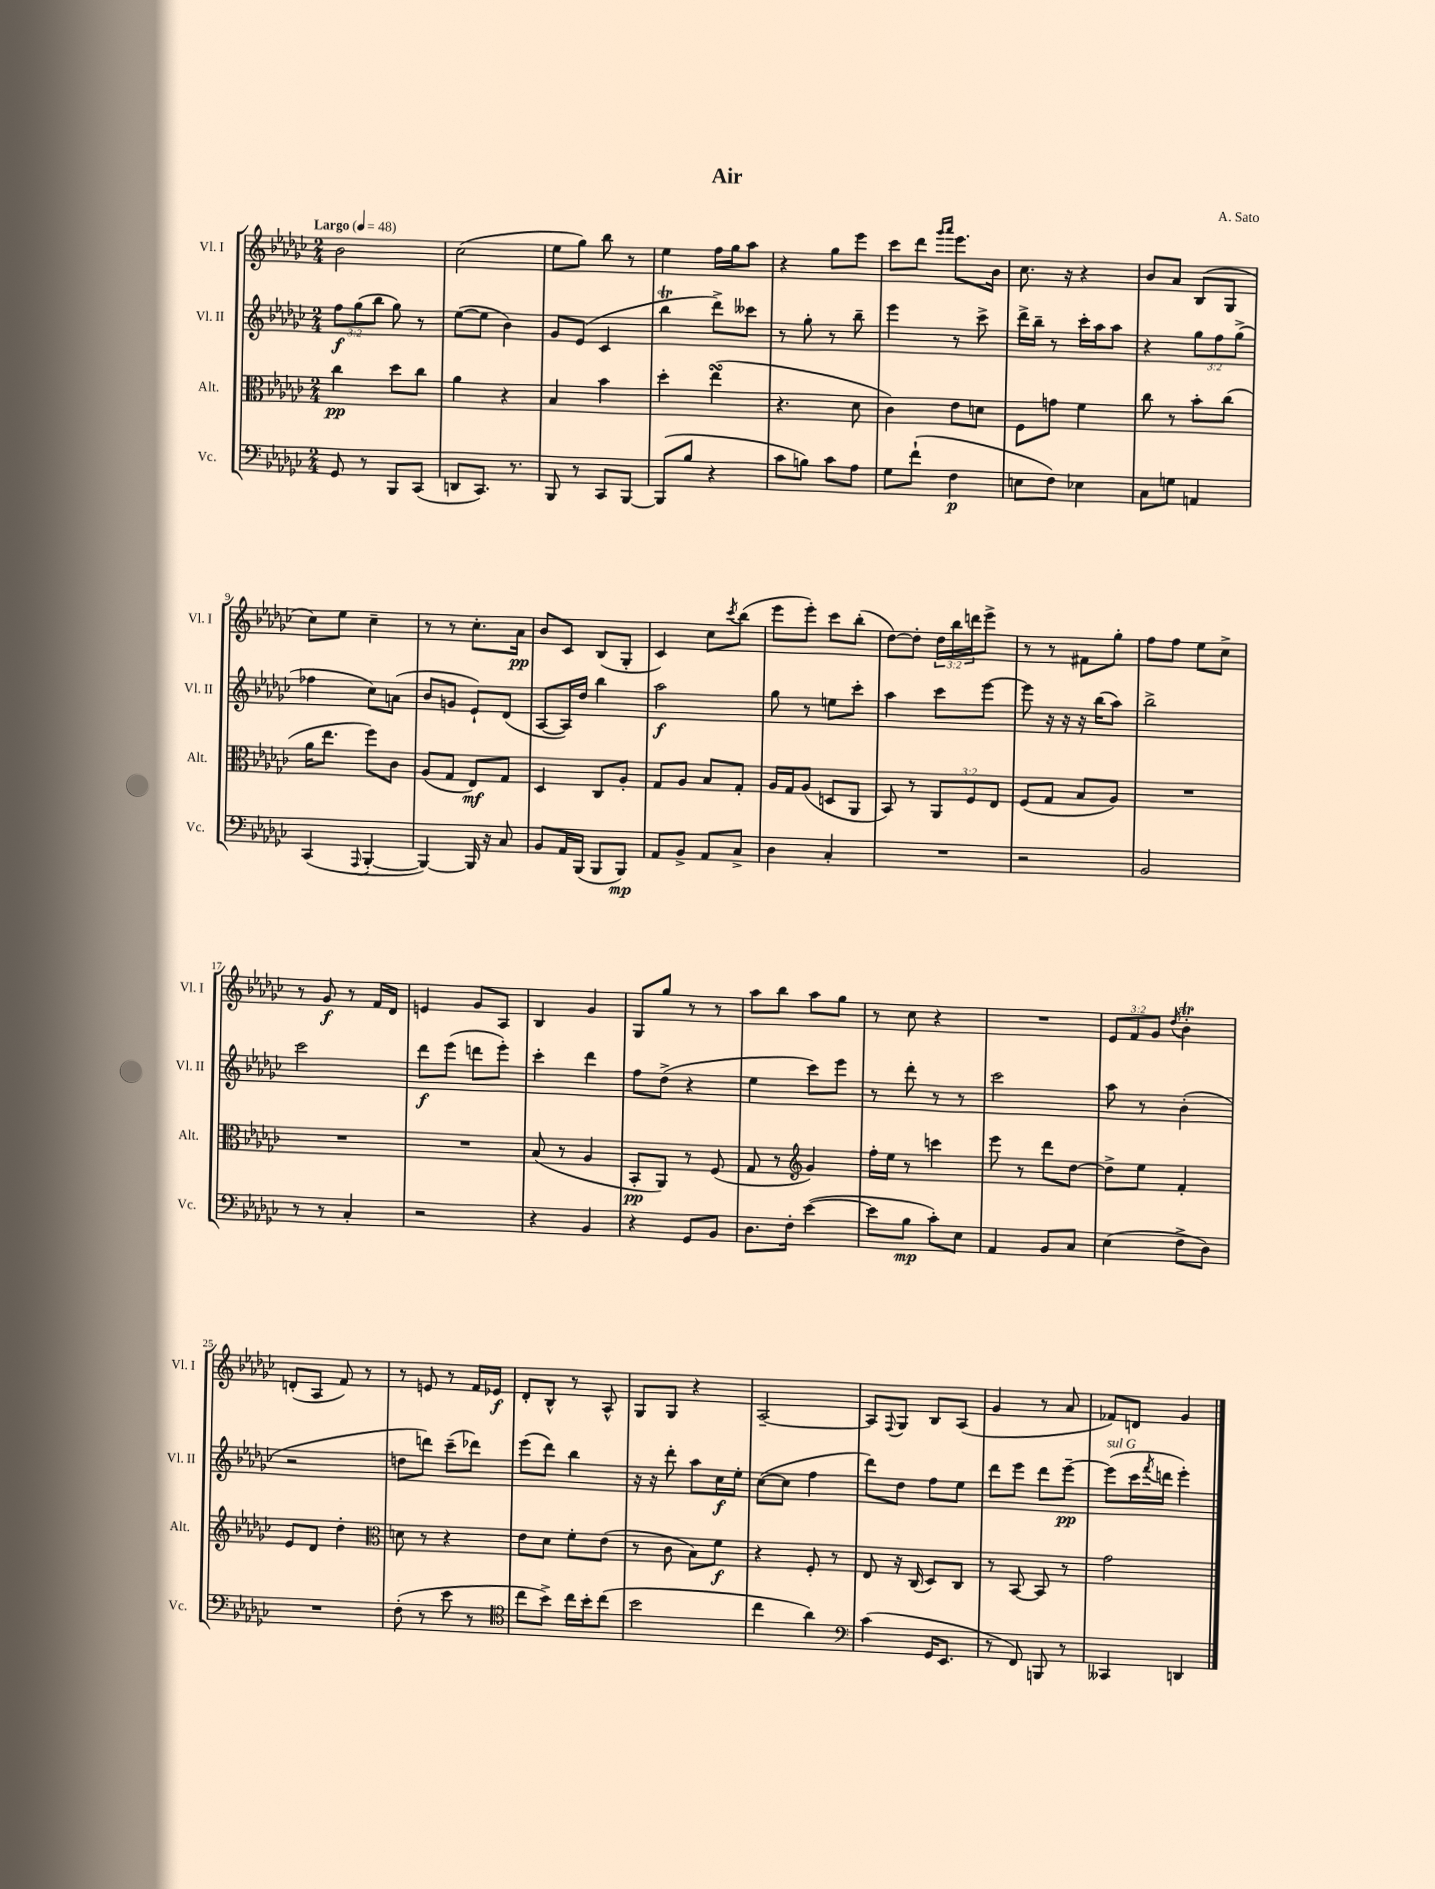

**kern	**kern	**kern	**kern
*staff4	*staff3	*staff2	*staff1
*clefF4	*clefC3	*clefG2	*clefG2
*k[b-e-a-d-g-c-]	*k[b-e-a-d-g-c-]	*k[b-e-a-d-g-c-]	*k[b-e-a-d-g-c-]
*M2/4	*M2/4	*M2/4	*M2/4
*MM48	*MM48	*MM48	*MM48
8GG-	4cc-	12ff	2b-
.	.	(12gg-	.
8r	.	.	.
.	.	12bb-	.
8BBB-	8dd-	8gg-)	.
(8CC-	8cc-	8r	.
=	=	=	=
8DD	4a-	([8ee-	(2cc-
8.CC-)	.	8ee-]	.
.	4r	4b-)	.
8.r	.	.	.
=	=	=	=
8BBB-	4B-	8g-	8ee-
8r	.	(8e-	8gg-)
8CC-	4b-	4c-	8bb-
[8BBB-	.	.	8r
=	=	=	=
(8BBB-]	4dd-'	4bb-	4ee-
8B-	.	.	.
4r	(4ee-	8ddd-^)	16ff
.	.	.	16gg-
.	.	8ccc--	8aa-
=	=	=	=
8c-	4.r	8r	4r
8B)	.	8gg-'	.
8c-	.	8r	8gg-
8A-	8d-	8bb-~	8eee-
=	=	=	=
8G-	4c-)	4eee-	8ccc-
(8f`	.	.	8ddd-
.	.	.	16qqggg-
.	.	.	16qqaaa-
4F	8e-	8r	8.eee-
.	8d	8ccc-^	.
.	.	.	16b-
=	=	=	=
8E	8F	16ddd-^	8.cc-
.	.	16bb-~	.
8F)	8g	8r	.
.	.	.	16r
4E-	4f	16ccc-'	4r
.	.	16aa-	.
.	.	8aa-	.
=	=	=	=
8C-	8cc-	4r	8b-
8G	8r	.	8a-
4AA	8b-'	12gg-	(8B-
.	.	12ff	.
.	(8cc-	.	8G-
.	.	(12gg-^	.
=	=	=	=
(4CC-	16a-	4ff-	8cc-)
.	8.ee-	.	.
.	.	.	8ee-
8qqAAA-	.	.	.
[4BBB-'	8ff)	8cc-)	4cc-~
.	8c-	(8a	.
=	=	=	=
4BBB-_)	(8A-	8b-	8r
.	8G-	8g	8r
16BBB-]	8E-)	8e-`)	8.cc-'
16r	.	.	.
8C-	8G-	(8d-	.
.	.	.	16a-
=	=	=	=
8BB-	4D-	[8A-	8b-
16AA-	.	16A-])	8c-
(16BBB-	.	16dd-	.
8BBB-	8C-	4bb-	(8B-
8BBB-)	8A-'	.	8G-'
=	=	=	=
8AA-	8G-	2aa-	4c-)
8BB-^	8A-	.	.
8AA-	8B-	.	8cc-
.	.	.	8qccc-
8C-^	8G-'	.	(8bb-
=	=	=	=
4D-	16A-	8gg-	8eee-
.	16G-	.	.
.	(8A-	8r	8eee-')
4C-'	8D	8ee	8ccc-
.	8AA-	8ccc-'	(8bb-'
=	=	=	=
2r	8BB-)	4aa-	[8dd-)
.	8r	.	8dd-']
.	12AA-	8ccc-	24dd-
.	.	.	24bb-
.	12F	.	24ddd
.	.	[8eee-	8eee-^
.	12E-	.	.
=	=	=	=
2r	(8F	8eee-]	8r
.	8G-	16r	8r
.	.	16r	.
.	8B-	16r	8f#
.	.	(16bb-	.
.	8A-)	8aa-)	8gg-'
=	=	=	=
2BB-	2r	2bb-^	8ff
.	.	.	8ff
.	.	.	8ee-
.	.	.	8cc-^
=	=	=	=
8r	2r	2ccc-	8r
8r	.	.	8g-
4C-'	.	.	8r
.	.	.	16f
.	.	.	16d-
=	=	=	=
2r	2r	8ddd-	4e
.	.	(8eee-	.
.	.	8ddd	8g-
.	.	8eee-')	8A-
=	=	=	=
4r	(8B-	4ccc-'	4B-
.	8r	.	.
4BB-	4A-	4ddd-	4g-
=	=	=	=
4r	8BB-'	8ff	8G-
.	8AA-)	(8dd-^	8gg-
8GG-	8r	4r	8r
8BB-	(8F	.	8r
=	=	=	=
8.D-	8G-	4ee-	8aa-
.	8r	.	8bb-
16F'	.	.	.
*	*clefG2	*	*
([4e-	4g-)	8ccc-)	8aa-
.	.	8eee-	8gg-
=	=	=	=
8e-]	16ff'	8r	8r
.	16ee-	.	.
8B-	8r	8ddd-'	8cc-
8c-')	4ccc	8r	4r
8E-	.	8r	.
=	=	=	=
4AA-	8eee-	2ccc-	2r
.	8r	.	.
8BB-	8ddd-	.	.
8C-	[8dd-	.	.
=	=	=	=
(4E-	8dd-^]	8aa-	12e-
.	.	.	12f
.	8ee-	8r	.
.	.	.	12g-
.	.	.	8qdd-
8F^	4f'	(4b-'	4b-'
8D-)	.	.	.
=	=	=	=
2r	8e-	2r	(8d'
.	8d-	.	8A-
.	4dd-'	.	8f)
.	.	.	8r
=	=	=	=
*	*clefC3	*	*
(8F'	8d	8dd	8r
8r	8r	8ddd)	8e
8e-	4r	(8ccc-~	8r
8r	.	8ddd-)	16f
.	.	.	16e-
=	=	=	=
*clefC4	*	*	*
8cc-	8e-	(8eee-	8d-'
8b-^)	8d-	8ddd-)	8B-^^
16cc-	8f'	4bb-	8r
16b-'	.	.	.
(8cc-	(8e-	.	8A-^^
=	=	=	=
2b-	8r	16r	8G-
.	.	16r	.
.	8c-	8ddd-'	8G-
.	8B-)	8aa-	4r
.	8f	16cc-	.
.	.	16ee-'	.
=	=	=	=
4cc-	4r	([8cc-	[2A-~
.	.	8cc-]	.
4a-)	8F'	4ff	.
.	8r	.	.
=	=	=	=
*clefF4	*	*	*
(4c-	8E-	8ddd-)	8A-]
.	.	.	8qqF
.	16r	8dd-	8G-
.	(16C-	.	.
16GG-	8D-)	8ff	8B-
8.EE-	.	.	.
.	8C-	8ee-	(8A-
=	=	=	=
8r	8r	8ddd-	4g-
8FF)	[8BB-	8eee-	.
8BBB	8BB-]	8ddd-	8r
8r	8r	[8eee-~	8a-
=	=	=	=
4CC--	2g-	(8eee-]	8f-)
.	.	16ccc-	8d
.	.	8qfff	.
.	.	16ddd	.
4DD	.	4eee-')	4g-
==	==	==	==
*-	*-	*-	*-
